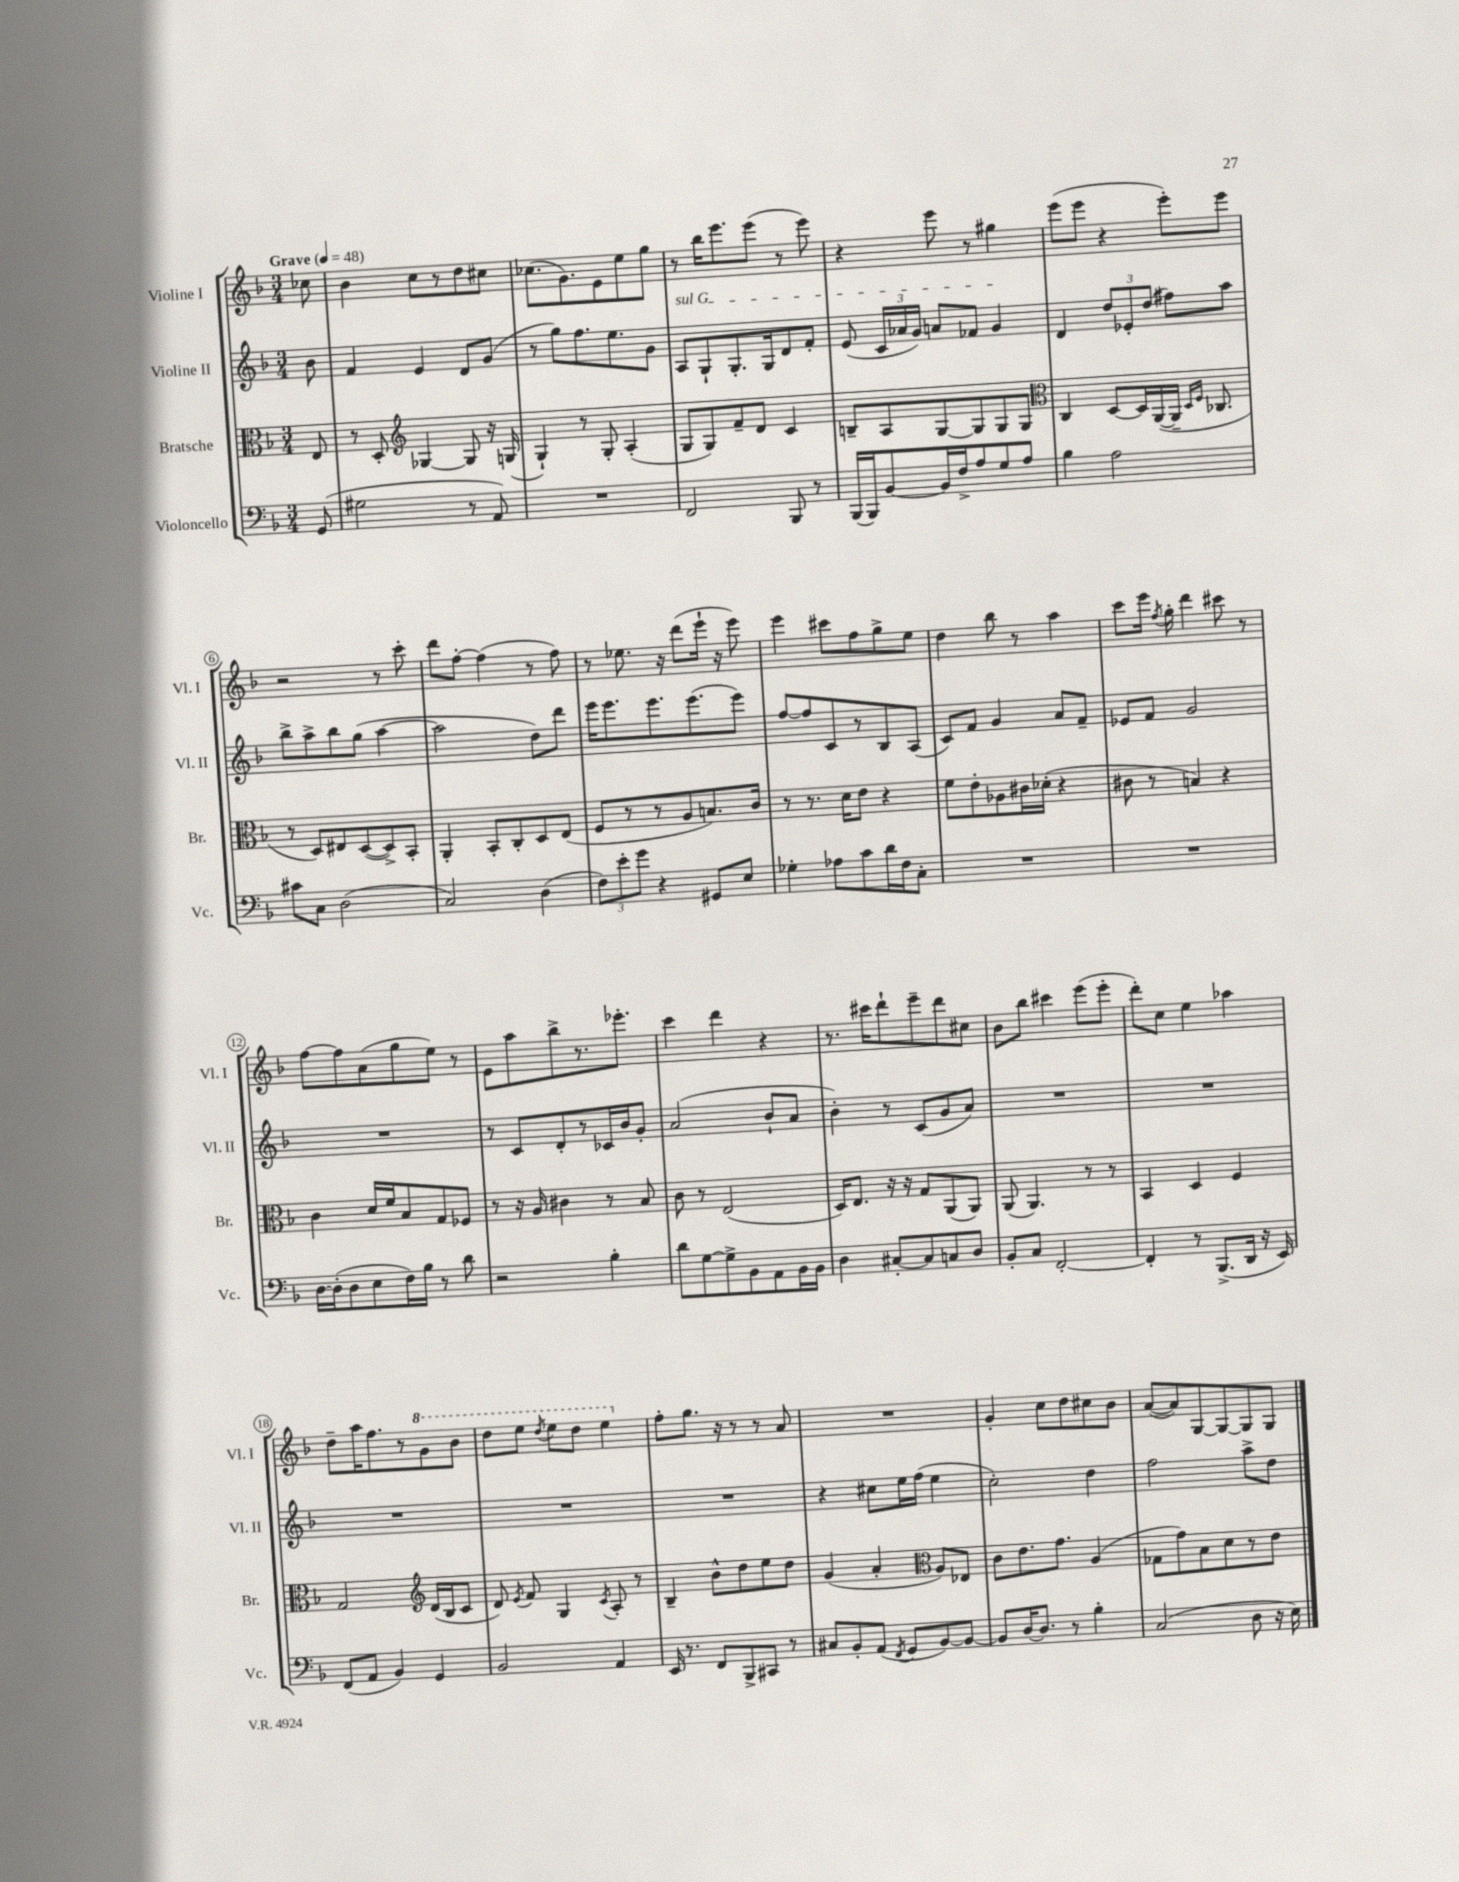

**kern	**kern	**kern	**kern
*staff4	*staff3	*staff2	*staff1
*clefF4	*clefC3	*clefG2	*clefG2
*k[b-]	*k[b-]	*k[b-]	*k[b-]
*M3/4	*M3/4	*M3/4	*M3/4
*MM48	*MM48	*MM48	*MM48
(8GG	8E	8b-	8cc-
=	=	=	=
2G#	8r	4f	4b-
.	8D'	.	.
*	*clefG2	*	*
.	[4G-	4e	8cc
.	.	.	8r
8r	8G-]	8d	8dd
8AA)	16r	(8g	8cc#
.	(16G	.	.
=	=	=	=
2.r	4G`)	8r	(8.cc-
.	.	8gg)	.
.	.	.	8.g)
.	8r	8.ff	.
.	8G'	.	8e
.	.	8.ee	.
.	(4A'	.	8ee
.	.	8g	8gg
=	=	=	=
2FF	8G	8A	8r
.	8G)	8G`	16bb-
.	.	.	8.eee
.	8f~	8.G'	.
.	8d	.	(8eee
.	.	16G	.
8BBB-	4c	8d	8r
8r	.	8f'	8eee)
=	=	=	=
(16BBB-	8B~	(8e	4r
16BBB-)	.	.	.
[8BB-	8A	24c	.
.	.	24a-	.
.	.	24g)	.
16BB-]	[8G	8a	8eee
16F^	.	.	.
8A	8G]	8f-	8r
8G	8G	4g	4gg#
8A	8G	.	.
=	=	=	=
*	*clefC3	*	*
4B-	4C	4d	(8eee
.	.	.	8eee
2A	[8D	12dd	4r
.	.	12e-'	.
.	16D]	.	.
.	.	(12dd	.
.	([16AA	.	.
.	16AA~]	8ff#)	8eee')
.	16qqD	.	.
.	16qqF	.	.
.	8.C-	.	.
.	.	8aa	8eee
=	=	=	=
8c#	8r	8bb-^	2r
8C	8D)	8aa^	.
(2D	8E#	8bb-	.
.	([8D	(8gg	.
.	8D^])	[4aa	8r
.	8BB-'	.	8ccc'
=	=	=	=
2C)	4AA'	2aa]	8ddd
.	.	.	[8ff'
.	8BB-'	.	(4ff]
.	8C'	.	.
(4D	8D	8dd)	8r
.	(8E	8ddd	8ff)
=	=	=	=
12F)	8F	16eee	8r
.	.	8.eee	.
12e'	.	.	.
.	8r	.	8.ee-
12g	.	.	.
4r	8r	8.eee	.
.	.	.	16r
.	8A	.	(8ddd
.	.	(8.eee	.
8GG#	8.B)	.	16eee`
.	.	.	16r
8E	.	8eee)	8eee)
.	16c	.	.
=	=	=	=
4G-'	8r	[8ff	4eee
.	8.r	8ff]	.
8A-	.	8c	8ccc#
.	16d	.	.
8c	8e	8r	8ff
16d	4r	8B-	8gg^
16F	.	.	.
8C'	.	(8A	8ee
=	=	=	=
2.r	8f	8c)	4dd
.	8e'	8f	.
.	8A-	4g	8bb-
.	16c#	.	8r
.	(16d-'	.	.
.	4r	8a	4aa
.	.	8f~	.
=	=	=	=
2.r	8c#	8e-	8ccc
.	8r	8f	16eee
.	.	.	8qff
.	.	.	16gg'
.	4B)	2g	4ddd
.	4r	.	8ccc#
.	.	.	8r
=	=	=	=
[16D	4c	2.r	[8ff
(16D']	.	.	.
8D	.	.	8ff]
8E	16d	.	(8a
.	16f	.	.
16F)	8B-	.	8gg
16B-	.	.	.
8r	8G	.	8ee)
8d	8F-	.	8r
=	=	=	=
2r	8r	8r	8e
.	16r	8c	8aa
.	16A	.	.
.	4c#	8d'	8bb-^
.	.	8r	8.r
4B-'	8r	16c-	.
.	.	16b-	8.eee-'
.	8B-	8g'	.
=	=	=	=
8d	8c	(2a	4ccc
[8G	8r	.	.
8G^]	(2E	.	4ddd
8BB-	.	.	.
8AA	.	8b-`	4r
16BB-	.	8a	.
16BB-	.	.	.
=	=	=	=
4D	16D)	4b-')	8.r
.	8.E	.	.
.	.	.	16ccc#
[8C#'	16r	8r	8ddd`
.	16r	.	.
8C#]	8G	(8c	8eee~
8C	(8AA	8g	8ddd
8D	8AA)	8a)	8cc#
=	=	=	=
8BB-'	(8AA	2.r	8b-
8C	4.AA)	.	8bb-
[2FF'	.	.	4ccc#
.	8r	.	(8eee
.	8r	.	8eee'
=	=	=	=
4FF']	4BB-	2.r	8ddd')
.	.	.	8cc
8r	4D	.	4ee
(8.BBB-^	.	.	.
.	4F	.	4aa-
16DD	.	.	.
16r	.	.	.
16EE)	.	.	.
=	=	=	=
(8FF	2G	2.r	8dd~
8AA	.	.	16aa
.	.	.	8.ff
4BB-)	.	.	.
.	.	.	8r
*	*clefG2	*	*
4GG	(16d	.	8gg
.	16B-	.	.
.	8c	.	8bb-
=	=	=	=
2BB-	8d)	2.r	8ddd
.	8qe	.	.
.	8f	.	8eee
.	.	.	8qddd
.	4G	.	8eee
.	.	.	8ddd
.	8qc	.	.
4AA	8A'	.	4eee
.	8r	.	.
=	=	=	=
16EE	4B-~	2.r	8ff'
8.r	.	.	.
.	.	.	8.gg
8FF	8b-^^	.	.
.	.	.	16r
8BBB-^	8dd	.	8r
8CC#	8ee	.	8r
8r	8dd	.	8a
=	=	=	=
8C#	(4g	4r	2.r
8BB-'	.	.	.
(8AA	4a'	8cc#	.
8qFF	.	.	.
8GG	.	16ee	.
.	.	(16ff	.
*	*clefC3	*	*
[8BB-)	8A)	4ee	.
8BB-_	8E-	.	.
=	=	=	=
8BB-]	8c	2cc')	4g'
[16D	8.e	.	.
8.D]	.	.	.
.	.	.	8cc
.	8.g	.	.
8r	.	.	8dd
4B-'	(4A	4dd	8cc#
.	.	.	8b-
=	=	=	=
(2C	8G-	2ff	([8a
.	8g)	.	8a])
.	8B-	.	[8G
.	8d	.	8G_
8D	8r	8aa^	8G]
16r	8e	8dd	8G
16E)	.	.	.
==	==	==	==
*-	*-	*-	*-
